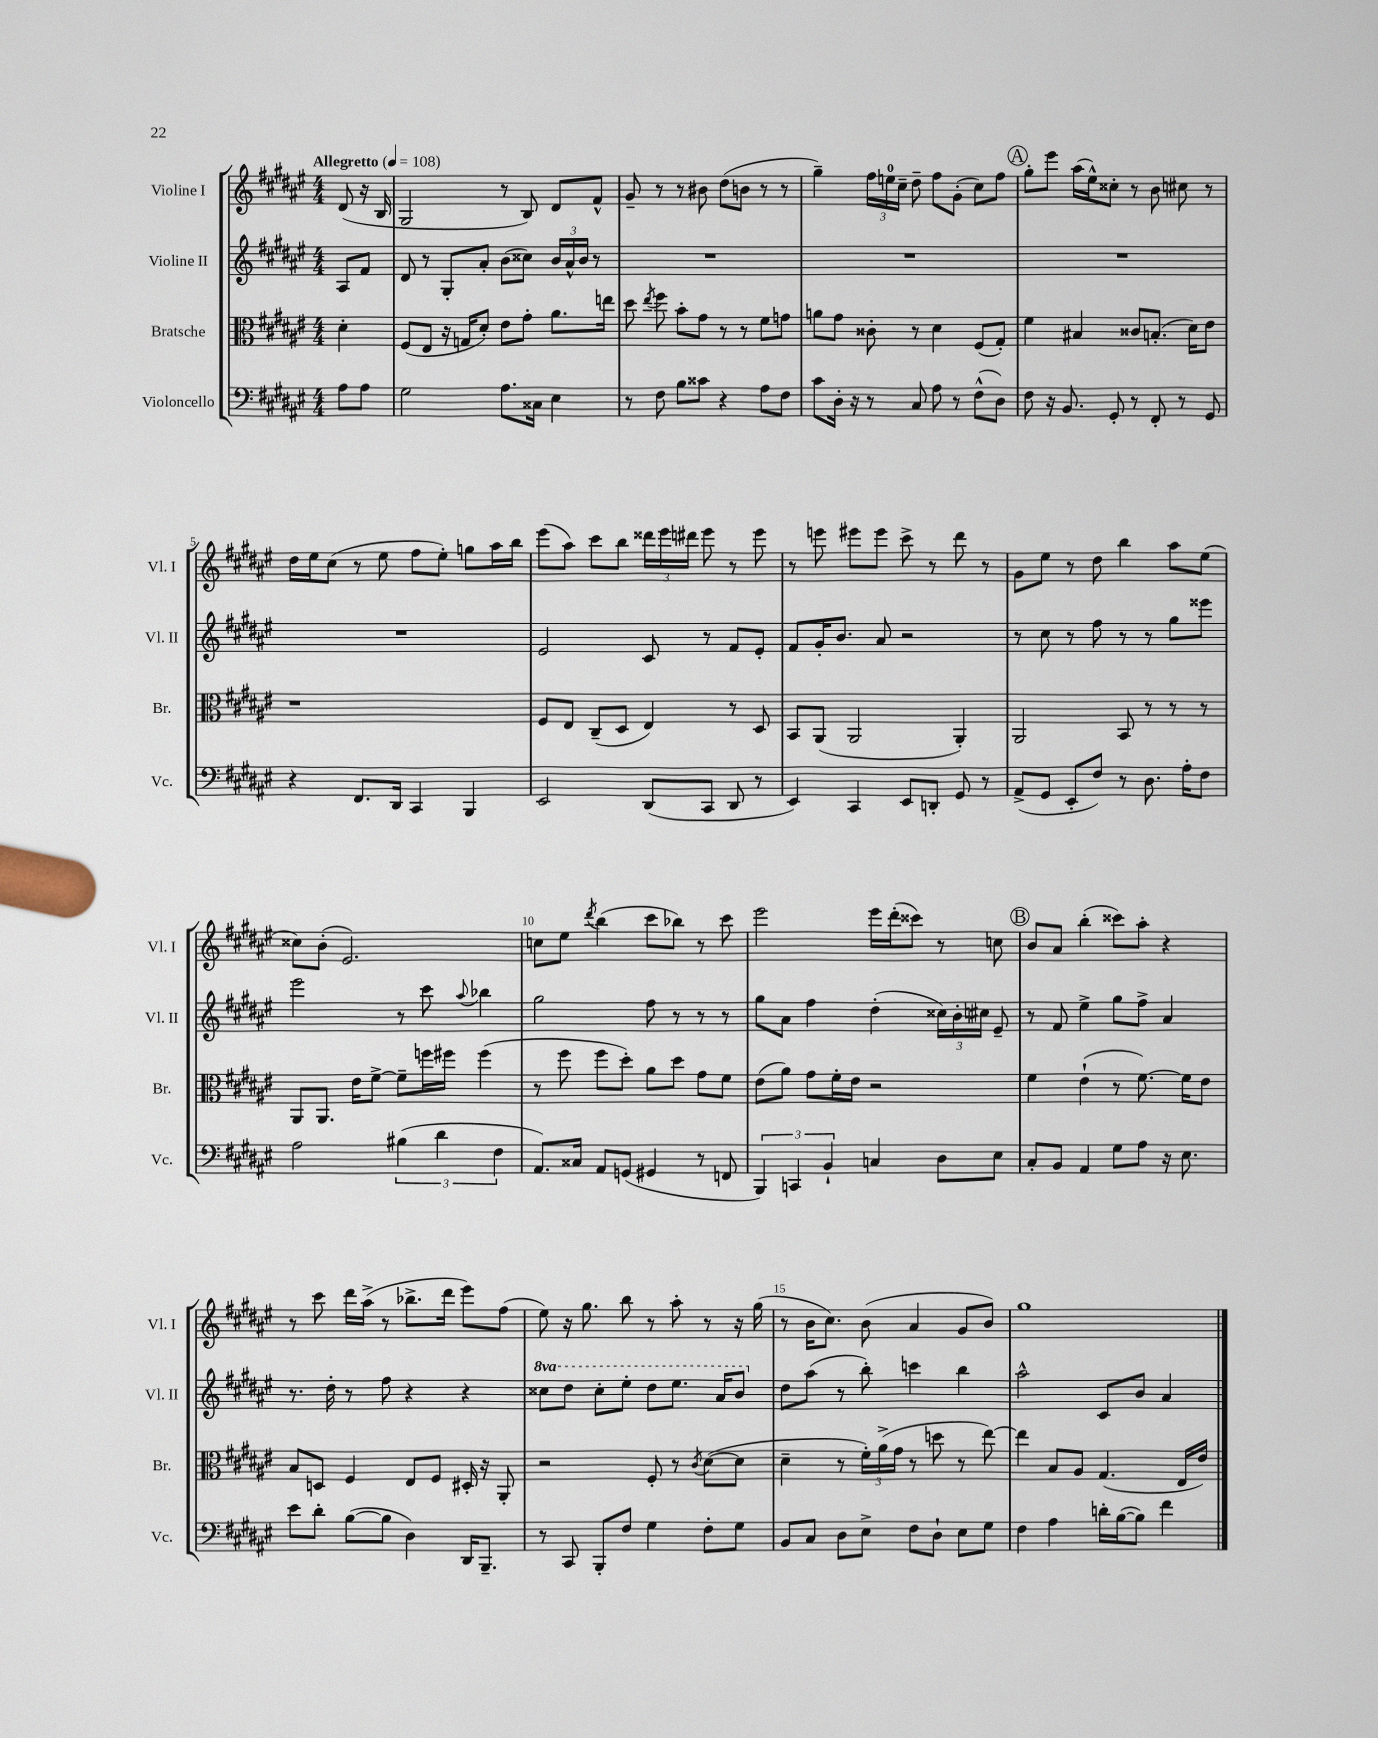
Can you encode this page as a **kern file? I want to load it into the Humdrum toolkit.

**kern	**kern	**kern	**kern
*part4	*part3	*part2	*part1
*staff4	*staff3	*staff2	*staff1
*I"Violoncello	*I"Bratsche	*I"Violine II	*I"Violine I
*I'Vc.	*I'Br.	*I'Vl. II	*I'Vl. I
*clefF4	*clefC3	*clefG2	*clefG2
*k[f#c#g#d#a#e#]	*k[f#c#g#d#a#e#]	*k[f#c#g#d#a#e#]	*k[f#c#g#d#a#e#]
*M4/4	*M4/4	*M4/4	*M4/4
*MM108	*MM108	*MM108	*MM108
=	=	=	=
!	!	!	!LO:TX:a:B:t=Allegretto
8A#\L	4d#'\	8A#/L	(8d#/
8A#\J	.	8f#/J	16r
.	.	.	16B/
=1	=1	=1	=1
2G#\	(8F#/L	8d#/	2G#/
.	8E#/J	8r	.
.	16r	8G#'/L	.
.	16Gn/KL	.	.
.	8d#'/J)	8a#'/J	.
8.A#\L	8e#\L	(8b\L	8r
.	8g#'\J	8cc##X\J)	8B/)
16C##X\Jk	.	.	.
4E#\	8.a#\L	24b/LL	8d#/L
.	.	24a#^^/	.
.	.	24b/JJ	.
.	.	8r	8f#^^/J
.	16een\Jk	.	.
=2	=2	=2	=2
8r	8dd#\	1r	8g#~/
.	8qee#/	.	.
8F#\	8ff#\	.	8r
8B\L	8b'\L	.	8r
8c##X\J	8g#\J	.	8b#X\
4r	8r	.	(8dd#\L
.	8r	.	8bn\J
8A#\L	8f#\L	.	8r
8F#\J	8gn\J	.	8r
=3	=3	=3	=3
8c#\L	8an\L	1r	4gg#~\)
16D#'\Jk	8g#\J	.	.
16r	.	.	.
8r	8c##X'\	.	24ff#\LL
.	.	.	24een\
.	.	.	24cc#~\JJ
8C#/	8r	.	8dd#~\
8A#\	4d#\	.	8ff#\L
8r	.	.	(8g#'\J
(8F#^^\L	(8F#/L	.	8cc#\L)
8D#\J)	8G#'/J)	.	8ff#\J
!!LO:REH:place=s1:t=A
=4	=4	=4	=4
8F#\	4f#\	1r	8gg#'\L
16r	.	.	8eee#\J
8.BB/	.	.	.
.	4B#X/	.	(16aa#\LL
.	.	.	16ee#^^\J)
8GG#'/	.	.	8cc##X'\J
8r	8c##X/L	.	8r
8FF#'/	(8.Bn'/J	.	8b\
8r	.	.	8cc#X\
.	16d#\KL)	.	.
8GG#/	8e#\J	.	8r
!!LO:LB:g=z
=5	=5	=5	=5
4r	1r	1r	16dd#\LL
.	.	.	16ee#\J
.	.	.	(8cc#\J
8.FF#/L	.	.	8r
.	.	.	8ee#\
16DD#/Jk	.	.	.
4CC#/	.	.	8ff#\L
.	.	.	8ee#'\J)
4BBB/	.	.	8ggn\L
.	.	.	16aa#\L
.	.	.	16bb\JJ
=6	=6	=6	=6
2EE#/	8F#/L	2e#/	(8eee#\L
.	8E#/J	.	8aa#\J)
.	(8C#~/L	.	8ccc#\L
.	8D#/J	.	8bb\J
(8DD#/L	4E#/)	8c#/	24ddd##X\LL
.	.	.	24eee#\
.	.	.	24ddd#X\JJ
8CC#/J	.	8r	8eee#\
8DD#/	8r	8f#/L	8r
8r	8D#/	8e#'/J	8eee#\
=7	=7	=7	=7
4EE#/)	8BB/L	8f#/L	8r
.	(8AA#/J	16g#'/K	8eeen\
.	.	8.b/J	.
4CC#/	2AA#/	.	8eee#X\L
.	.	8a#/	8eee#\J
8EE#/L	.	2r	8ccc#^\
8DDn'/J	.	.	8r
8GG#/	4AA#'/)	.	8ddd#\
8r	.	.	8r
=8	=8	=8	=8
(8AA#^/L	2AA#/	8r	8g#\L
8GG#/J	.	8cc#\	8ee#\J
8EE#'/L	.	8r	8r
8F#/J)	.	8ff#\	8dd#\
8r	8BB/	8r	4bb\
8.D#\	8r	8r	.
.	8r	8gg#\L	8aa#\L
16A#'\KL	.	.	.
8F#\J	8r	8eee##X\J	(8ee#\J
!!LO:LB:g=z
=9	=9	=9	=9
2A#\	8AA#/L	2eee#\	8cc##X\L)
.	8.AA#/J	.	(8b'\J
.	.	.	2.e#/)
.	16e#\KL	.	.
.	[8f#^\J	.	.
(6B#X\	8f#~\L]	8r	.
.	16ffn\L	8ccc#\	.
6d#\	.	.	.
.	16ff#X\JJ	.	.
.	.	8qqaa#/	.
.	(4ff#\	4bb-X\	.
6F#\	.	.	.
=10	=10	=10	=10
8.AA#/L)	8r	2gg#\	8ccn\L
.	8ff#\	.	8ee#\J
16C##X/Jk	.	.	.
.	.	.	8qddd#/
8AA#/L	8ff#\L	.	(4bb\
(8GGn/J	8dd#'\J)	.	.
4GG#X/	8a#\L	8ff#\	8ccc#\L
.	8dd#\J	8r	8bb-X\J)
8r	8g#\L	8r	8r
8FFn/	8f#\J	8r	8ccc#\
=11	=11	=11	=11
6BBB/)	(8e#\L	8gg#\L	2eee#\
.	8a#\J)	8a#\J	.
6CCn/	.	.	.
.	8g#\L	4ff#\	.
6BB`/	.	.	.
.	16f#'\L	.	.
.	16e#\JJ	.	.
4Cn/	2r	(4dd#'\	16eee#\LL
.	.	.	(16ddd#'\J
.	.	.	8ccc##X\J)
8D#\L	.	24cc##X\LL)	8r
.	.	24b'\	.
.	.	24cc#X\JJ	.
8E#\J	.	8e#~/	8ccn\
!!LO:REH:place=s1:t=B
=12	=12	=12	=12
8C#'/L	4f#\	8r	8b/L
8BB/J	.	8f#/	8a#/J
4AA#/	(4e#`\	4ee#^\	(4bb'\
8G#\L	8r	8gg#\L	8ccc##X\L)
8A#\J	[8.f#\)	8ff#^\J	8aa#'\J
16r	.	4a#/	4r
8.E#\	16f#\KL]	.	.
.	8e#\J	.	.
!!LO:LB:g=z
=13	=13	=13	=13
8e#\L	8B/L	8.r	8r
8d#'\J	8Dn/J	.	8ccc#\
.	.	16dd#'\	.
([8B\L	4F#/	8r	16ddd#\LL
.	.	.	(16aa#^\JJ
8B\J]	.	8ff#\	8r
4D#\)	8E#/L	4r	8.bb-X^\L
.	8F#/J	.	.
.	.	.	16ddd#\Jk
16DD#/KL	16D#X'/	4r	8eee#\L)
8.BBB~/J	16r	.	.
.	8AA#'/	.	(8ff#\J
=14	=14	=14	=14
*	*	*8va	*
8r	2r	8ccc##X\L	8ee#\)
8CC#/	.	8ddd#\J	16r
.	.	.	8.gg#\
8BBB'/L	.	8ccc##'\L	.
8F#/J	.	8eee#'\J	8bb\
4G#\	8F#'/	8ddd#\L	8r
.	8r	8.eee#\J	8aa#'\
.	8qc#/	.	.
8F#'\L	([8d#\L	.	8r
.	.	16aa#/KL	.
8G#\J	8d#\J]	8bb/J	16r
.	.	.	(16gg#\
=15	=15	=15	=15
*	*	*X8va	*
8BB/L	4d#~\	8dd#\L	8r
8C#/J	.	(8aa#\J	16b\KL
.	.	.	8.cc#\J)
8D#\L	8r	8r	.
8E#^\J	24f#'\LL)	8bb'\)	(8b\
.	(24a#^\	.	.
.	24g#\JJ	.	.
8F#\L	8r	4cccn\	4a#/
8D#`\J	8ddn\	.	.
8E#\L	8r	4bb\	8g#/L
8G#\J	[8ee#\)	.	8b/J)
=16	=16	=16	=16
4F#\	4ee#\]	2aa#^^\	1gg#
4A#\	8B/L	.	.
.	8A#/J	.	.
16dn'\LL	(4.G#/	8c#/L	.
([16B\J	.	.	.
8B\J])	.	8b/J	.
4f#\	.	4a#/	.
.	16E#/LL	.	.
.	16e#/JJ)	.	.
==	==	==	==
*-	*-	*-	*-
